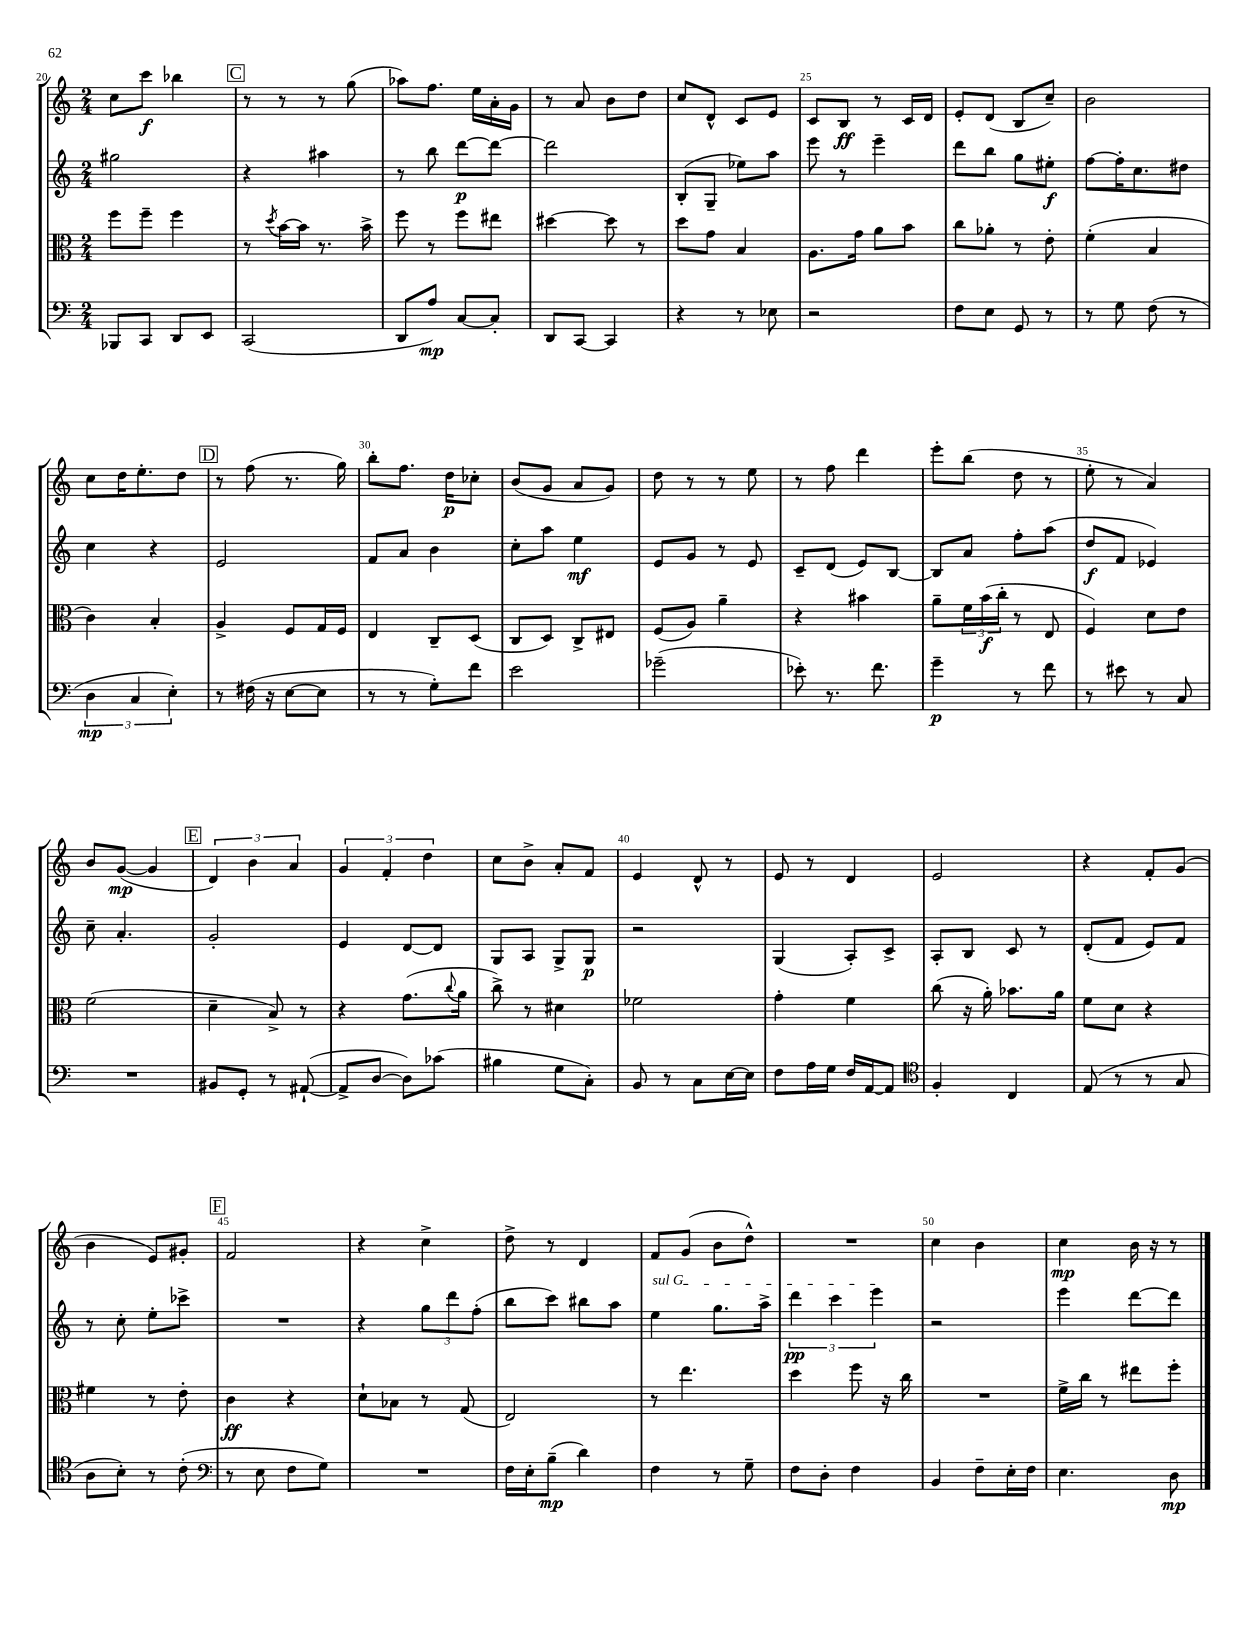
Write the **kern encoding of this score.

**kern	**dynam	**kern	**dynam	**kern	**dynam	**kern	**dynam
*part4	*part4	*part3	*part3	*part2	*part2	*part1	*part1
*staff4	*staff4	*staff3	*staff3	*staff2	*staff2	*staff1	*staff1
*clefF4	*	*clefC3	*	*clefG2	*	*clefG2	*
*k[]	*	*k[]	*	*k[]	*	*k[]	*
*M2/4	*	*M2/4	*	*M2/4	*	*M2/4	*
=20	=20	=20	=20	=20	=20	=20	=20
8BBB-X/L	.	8ff\L	.	2gg#X\	.	8cc\L	.
8CC/J	.	8ff~\J	.	.	.	8ccc\J	f
8DD/L	.	4ff\	.	.	.	4bb-X\	.
8EE/J	.	.	.	.	.	.	.
!!LO:REH:place=s1:t=C
=21	=21	=21	=21	=21	=21	=21	=21
(2CC/	.	8r	.	4r	.	8r	.
.	.	8qdd/	.	.	.	.	.
.	.	[16b\LL	.	.	.	8r	.
.	.	16b\JJ]	.	.	.	.	.
.	.	8.r	.	4aa#X\	.	8r	.
.	.	.	.	.	.	(8gg\	.
.	.	16b^\	.	.	.	.	.
=22	=22	=22	=22	=22	=22	=22	=22
8DD/L	.	8ff\	.	8r	.	8aa-X\L)	.
8A/J)	mp	8r	.	8bb\	.	8.ff\J	.
[8C/L	.	8ff\L	.	[8ddd\L	p	.	.
.	.	.	.	.	.	16ee\LL	.
8C'/J]	.	8ee#X\J	.	8ddd\J_	.	16a'\	.
.	.	.	.	.	.	16g\JJ	.
=23	=23	=23	=23	=23	=23	=23	=23
8DD/L	.	[4dd#X\	.	2ddd\]	.	8r	.
[8CC/J	.	.	.	.	.	8a/	.
4CC/]	.	8dd#\]	.	.	.	8b\L	.
.	.	8r	.	.	.	8dd\J	.
=24	=24	=24	=24	=24	=24	=24	=24
4r	.	8dd\L	.	(8B'/L	.	8cc/L	.
.	.	8g\J	.	8G~/J	.	8d^^/J	.
8r	.	4B/	.	8ee-X\L)	.	8c/L	.
8E-X\	.	.	.	8aa\J	.	8e/J	.
=25	=25	=25	=25	=25	=25	=25	=25
2r	.	8.A\L	.	8eee\	.	8c/L	.
.	.	.	.	8r	.	8B/J	ff
.	.	16g\Jk	.	.	.	.	.
.	.	8a\L	.	4eee~\	.	8r	.
.	.	8b\J	.	.	.	16c/LL	.
.	.	.	.	.	.	16d/JJ	.
=26	=26	=26	=26	=26	=26	=26	=26
8F\L	.	8cc\L	.	8ddd\L	.	8e'/L	.
8E\J	.	8a-X'\J	.	8bb\J	.	(8d/J	.
8GG/	.	8r	.	8gg\L	.	8B/L	.
8r	.	8e'\	.	8ee#X'\J	f	8cc~/J)	.
=27	=27	=27	=27	=27	=27	=27	=27
8r	.	(4f'\	.	[8ff\L	.	2b\	.
8G\	.	.	.	16ff'\K]	.	.	.
.	.	.	.	8.cc\	.	.	.
(8F\	.	4B/	.	.	.	.	.
8r	.	.	.	8dd#X\J	.	.	.
!!LO:LB:g=z
=28	=28	=28	=28	=28	=28	=28	=28
6D\	mp	4c\)	.	4cc\	.	8cc\L	.
.	.	.	.	.	.	16dd\K	.
6C/	.	.	.	.	.	.	.
.	.	.	.	.	.	8.ee'\	.
.	.	4B'/	.	4r	.	.	.
6E'\)	.	.	.	.	.	.	.
.	.	.	.	.	.	8dd\J	.
!!LO:REH:place=s1:t=D
=29	=29	=29	=29	=29	=29	=29	=29
8r	.	4A^/	.	2e/	.	8r	.
(16F#X\	.	.	.	.	.	(8ff\	.
16r	.	.	.	.	.	.	.
[8E\L	.	8F/L	.	.	.	8.r	.
8E\J]	.	16G/L	.	.	.	.	.
.	.	16F/JJ	.	.	.	16gg\)	.
=30	=30	=30	=30	=30	=30	=30	=30
8r	.	4E/	.	8f/L	.	8bb'\L	.
8r	.	.	.	8a/J	.	8.ff\J	.
8G'\L)	.	8C~/L	.	4b\	.	.	.
.	.	.	.	.	.	16dd\KL	p
8f\J	.	(8D/J	.	.	.	8cc-X'\J	.
=31	=31	=31	=31	=31	=31	=31	=31
2e\	.	8C/L	.	8cc'\L	.	(8b/L	.
.	.	8D/J)	.	8aa\J	.	8g/J	.
.	.	8C^/L	.	4ee\	mf	8a/L	.
.	.	8E#X/J	.	.	.	8g/J)	.
=32	=32	=32	=32	=32	=32	=32	=32
(2g-X~\	.	(8F/L	.	8e/L	.	8dd\	.
.	.	8A/J)	.	8g/J	.	8r	.
.	.	4a~\	.	8r	.	8r	.
.	.	.	.	8e/	.	8ee\	.
=33	=33	=33	=33	=33	=33	=33	=33
8e-X'\)	.	4r	.	8c~/L	.	8r	.
8.r	.	.	.	(8d/J	.	8ff\	.
.	.	4b#X\	.	8e/L)	.	4ddd\	.
8.f\	.	.	.	.	.	.	.
.	.	.	.	[8B/J	.	.	.
=34	=34	=34	=34	=34	=34	=34	=34
4g~\	p	8a~\L	.	8B/L]	.	8eee'\L	.
.	.	24f\L	.	8a/J	.	(8bb\J	.
.	.	(24b\	f	.	.	.	.
.	.	24cc'\JJ	.	.	.	.	.
8r	.	8r	.	8ff'\L	.	8dd\	.
8f\	.	8E/	.	(8aa\J	.	8r	.
=35	=35	=35	=35	=35	=35	=35	=35
8r	.	4F/)	.	8dd/L	f	8ee'\	.
8e#X\	.	.	.	8f/J	.	8r	.
8r	.	8d\L	.	4e-X/)	.	4a/)	.
8C/	.	8e\J	.	.	.	.	.
!!LO:LB:g=z
=36	=36	=36	=36	=36	=36	=36	=36
2r	.	(2f\	.	8cc~\	.	8b/L	.
.	.	.	.	4.a'/	.	([8g/J	mp
.	.	.	.	.	.	4g/]	.
!!LO:REH:place=s1:t=E
=37	=37	=37	=37	=37	=37	=37	=37
8BB#X/L	.	4d~\	.	2g'/	.	6d/)	.
8GG'/J	.	.	.	.	.	.	.
.	.	.	.	.	.	6b\	.
8r	.	8B^/)	.	.	.	.	.
.	.	.	.	.	.	6a/	.
([8AA#X`/	.	8r	.	.	.	.	.
=38	=38	=38	=38	=38	=38	=38	=38
8AA#^/L]	.	4r	.	4e/	.	6g/	.
[8D/J	.	.	.	.	.	.	.
.	.	.	.	.	.	6f'/	.
8D\L])	.	(8.g\L	.	[8d/L	.	.	.
.	.	.	.	.	.	6dd\	.
(8c-X\J	.	.	.	8d/J]	.	.	.
.	.	8qqcc/	.	.	.	.	.
.	.	16a\Jk	.	.	.	.	.
=39	=39	=39	=39	=39	=39	=39	=39
4B#X\	.	8cc^\)	.	8G/L	.	8cc\L	.
.	.	8r	.	8A/J	.	8b^\J	.
8G\L	.	4d#X\	.	8G^/L	.	8a'/L	.
8C'\J)	.	.	.	8G/J	p	8f/J	.
=40	=40	=40	=40	=40	=40	=40	=40
8BB/	.	2f-X\	.	2r	.	4e/	.
8r	.	.	.	.	.	.	.
8C\L	.	.	.	.	.	8d^^/	.
[16E\L	.	.	.	.	.	8r	.
16E\JJ]	.	.	.	.	.	.	.
=41	=41	=41	=41	=41	=41	=41	=41
8F\L	.	4g'\	.	(4G/	.	8e/	.
16A\L	.	.	.	.	.	8r	.
16G\JJ	.	.	.	.	.	.	.
16F/LL	.	4f\	.	8A'/L)	.	4d/	.
[16AA/J	.	.	.	.	.	.	.
8AA/J]	.	.	.	8c^/J	.	.	.
=42	=42	=42	=42	=42	=42	=42	=42
*clefC4	*	*	*	*	*	*	*
4F'/	.	(8cc\	.	8A'/L	.	2e/	.
.	.	16r	.	8B/J	.	.	.
.	.	16a'\)	.	.	.	.	.
4C/	.	8.b-X\L	.	8c/	.	.	.
.	.	.	.	8r	.	.	.
.	.	16a\Jk	.	.	.	.	.
=43	=43	=43	=43	=43	=43	=43	=43
(8E/	.	8f\L	.	(8d'/L	.	4r	.
8r	.	8d\J	.	8f/J	.	.	.
8r	.	4r	.	8e/L)	.	8f'/L	.
8G/	.	.	.	8f/J	.	(8g/J	.
!!LO:LB:g=z
=44	=44	=44	=44	=44	=44	=44	=44
8A\L	.	4f#X\	.	8r	.	4b\	.
8B'\J)	.	.	.	8cc'\	.	.	.
8r	.	8r	.	8ee'\L	.	8e/L)	.
(8c'\	.	8e'\	.	8ccc-X^\J	.	8g#X'/J	.
!!LO:REH:place=s1:t=F
=45	=45	=45	=45	=45	=45	=45	=45
*clefF4	*	*	*	*	*	*	*
8r	.	4c\	ff	2r	.	2f/	.
8E\	.	.	.	.	.	.	.
8F\L	.	4r	.	.	.	.	.
8G\J)	.	.	.	.	.	.	.
=46	=46	=46	=46	=46	=46	=46	=46
2r	.	8d`\L	.	4r	.	4r	.
.	.	8B-X\J	.	.	.	.	.
.	.	8r	.	12gg\L	.	4cc^\	.
.	.	.	.	12ddd\	.	.	.
.	.	(8G/	.	.	.	.	.
.	.	.	.	(12ff'\J	.	.	.
=47	=47	=47	=47	=47	=47	=47	=47
16F\LL	.	2E/)	.	8bb\L	.	8dd^\	.
16E'\J	.	.	.	.	.	.	.
(8B~\J	mp	.	.	8ccc\J)	.	8r	.
4d\)	.	.	.	8bb#X\L	.	4d/	.
.	.	.	.	8aa\J	.	.	.
=48	=48	=48	=48	=48	=48	=48	=48
!	!	!	!	!LO:TX:a:i:t=sul G	!	!	!
4F\	.	8r	.	4ee\	.	8f/L	.
.	.	4.ee\	.	.	.	(8g/J	.
8r	.	.	.	8.gg\L	.	8b\L	.
8G~\	.	.	.	.	.	8dd^^\J)	.
.	.	.	.	16aa^\Jk	.	.	.
=49	=49	=49	=49	=49	=49	=49	=49
8F\L	.	4dd\	.	6ddd\	pp	2r	.
8D'\J	.	.	.	.	.	.	.
.	.	.	.	6ccc\	.	.	.
4F\	.	8ff\	.	.	.	.	.
.	.	.	.	6eee\	.	.	.
.	.	16r	.	.	.	.	.
.	.	16cc\	.	.	.	.	.
=50	=50	=50	=50	=50	=50	=50	=50
4BB/	.	2r	.	2r	.	4cc\	.
8F~\L	.	.	.	.	.	4b\	.
16E'\L	.	.	.	.	.	.	.
16F\JJ	.	.	.	.	.	.	.
=51	=51	=51	=51	=51	=51	=51	=51
4.E\	.	16f^\LL	.	4eee\	.	4cc\	mp
.	.	16cc\JJ	.	.	.	.	.
.	.	8r	.	.	.	.	.
.	.	8ee#X\L	.	[8ddd\L	.	16b\	.
.	.	.	.	.	.	16r	.
8D\	mp	8ff'\J	.	8ddd\J]	.	8r	.
==	==	==	==	==	==	==	==
*-	*-	*-	*-	*-	*-	*-	*-
